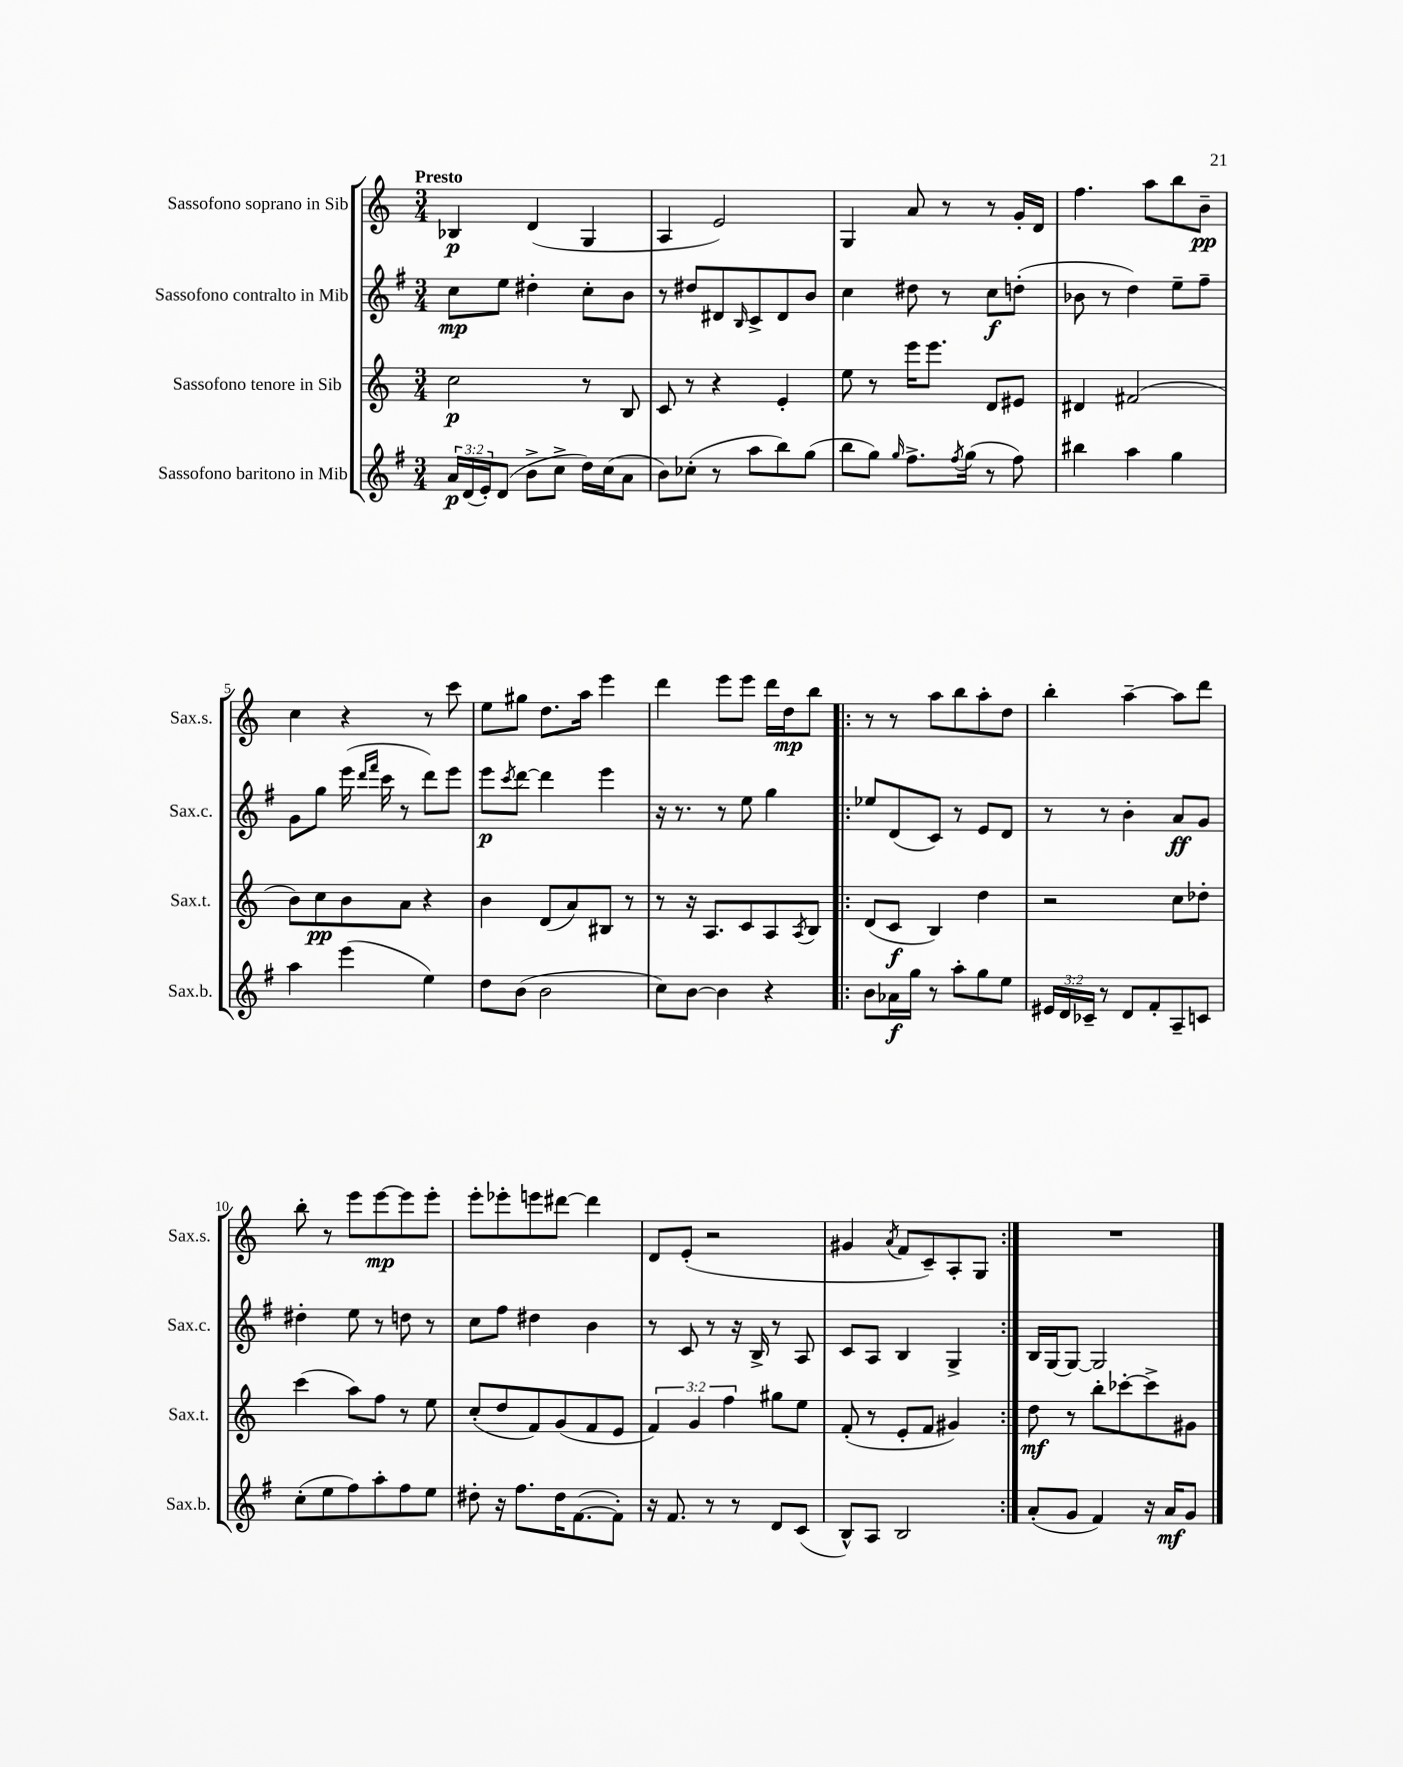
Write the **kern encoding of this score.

**kern	**kern	**kern	**kern
*staff4	*staff3	*staff2	*staff1
*clefG2	*clefG2	*clefG2	*clefG2
*k[f#]	*k[]	*k[f#]	*k[]
*M3/4	*M3/4	*M3/4	*M3/4
24a	2cc	8cc	4B-
(24d	.	.	.
24e')	.	.	.
(8d	.	8ee	.
8b^	.	4dd#'	(4d
8cc^	.	.	.
16dd)	8r	8cc'	4G
(16cc	.	.	.
8a	8B	8b	.
=	=	=	=
8b)	8c	8r	4A
(8cc-'	8r	8dd#	.
8r	4r	8d#	2e)
.	.	16qqB	.
8aa	.	8c^	.
8bb)	4e'	8d#	.
(8gg	.	8b	.
=	=	=	=
8bb	8ee	4cc	4G
8gg)	8r	.	.
16qqgg	.	.	.
8.ff#^	16eee	8dd#	8a
.	8.eee	.	.
.	.	8r	8r
8qff#	.	.	.
(16gg	.	.	.
8r	8d	8cc	8r
8ff#)	8e#	(8dd'	16g'
.	.	.	16d
=	=	=	=
4bb#	4d#	8b-	4.ff
.	.	8r	.
4aa	(2f#	4dd)	.
.	.	.	8aa
4gg	.	8ee~	8bb
.	.	8ff#~	8b~
=	=	=	=
4aa	8b)	8g	4cc
.	8cc	8gg	.
(4eee	8b	(16eee	4r
.	.	16qqddd	.
.	.	16qqfff#	.
.	.	16ccc	.
.	8a	8r	.
4ee)	4r	8ddd)	8r
.	.	8eee	8ccc
=	=	=	=
8dd	4b	8eee	8ee
.	.	8qccc	.
(8b	.	[8ddd	8gg#
2b	(8d	4ddd]	8.dd
.	8a)	.	.
.	.	.	16aa
.	8B#	4eee	4eee
.	8r	.	.
=	=	=	=
8cc)	8r	16r	4ddd
.	.	8.r	.
[8b	16r	.	.
.	8.A	.	.
4b]	.	8r	8eee
.	8c	8ee	8eee
4r	8A	4gg	16ddd
.	.	.	16dd
.	8qA	.	.
.	8B	.	8bb
=!|:	=!|:	=!|:	=!|:
8b	(8d	8ee-	8r
16a-	8c	(8d	8r
16gg	.	.	.
8r	4B)	8c)	8aa
8aa'	.	8r	8bb
8gg	4dd	8e	8aa'
8ee	.	8d	8dd
=	=	=	=
24e#	2r	8r	4bb'
24d	.	.	.
24c-~	.	.	.
8r	.	8r	.
8d	.	4b'	[4aa~
8f#'	.	.	.
8A~	8cc	8a	8aa]
8c	8dd-'	8g	8ddd
=	=	=	=
(8cc'	(4ccc	4dd#'	8bb'
8ee	.	.	8r
8ff#)	8aa)	8ee	8eee
8aa'	8ff	8r	[8eee
8ff#	8r	8dd	8eee]
8ee	8ee	8r	8eee'
=	=	=	=
8dd#'	(8cc'	8cc	8eee'
16r	8dd	8ff#	8eee-'
8.ff#	.	.	.
.	8f)	4dd#	8eee
16dd#	(8g	.	[8ddd#
([8.f#	.	.	.
.	8f	4b	4ddd#]
8f#'])	8e	.	.
=	=	=	=
16r	6f)	8r	8d
8.f#	.	.	.
.	.	8c	(8e'
.	6g	.	.
8r	.	8r	2r
.	6ff	.	.
8r	.	16r	.
.	.	16B^	.
8d	8gg#	8r	.
(8c	8ee	8A	.
=	=	=	=
8B^^)	(8f'	8c	4g#
8A	8r	8A	.
.	.	.	8qa
2B	8e'	4B	8f
.	8f	.	8c~)
.	4g#)	4G^	8A'
.	.	.	8G
=:|!	=:|!	=:|!	=:|!
(8a'	8dd	16B	2.r
.	.	[16G	.
8g	8r	8G_	.
4f#)	8bb'	2G]	.
.	[8ccc-'	.	.
16r	8ccc-^]	.	.
16a	.	.	.
8g	8g#	.	.
==	==	==	==
*-	*-	*-	*-
